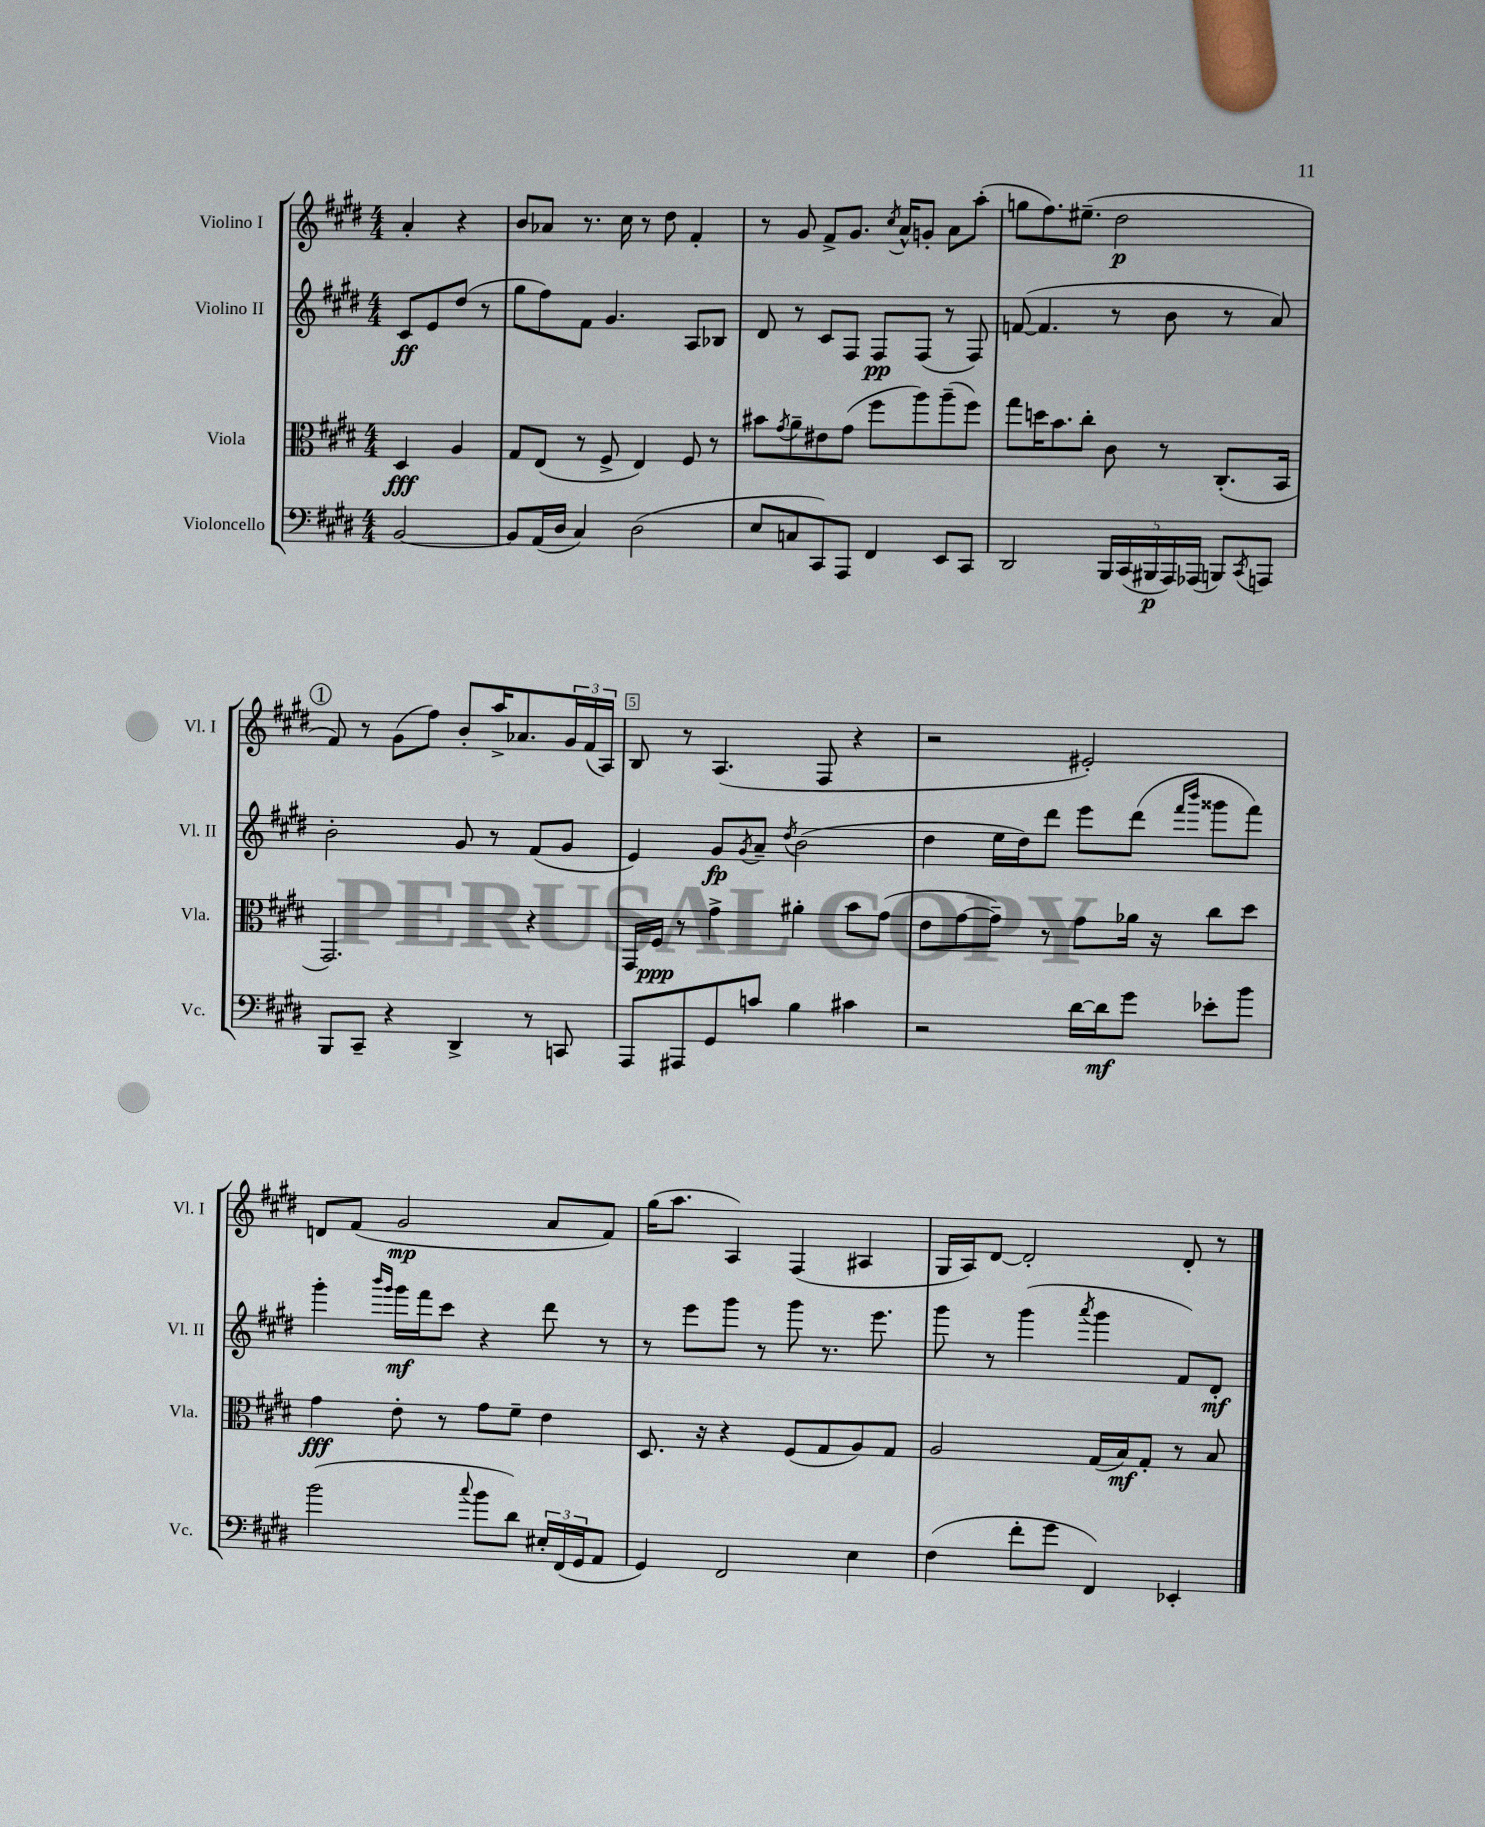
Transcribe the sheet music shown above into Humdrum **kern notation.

**kern	**kern	**kern	**kern
*staff4	*staff3	*staff2	*staff1
*clefF4	*clefC3	*clefG2	*clefG2
*k[f#c#g#d#]	*k[f#c#g#d#]	*k[f#c#g#d#]	*k[f#c#g#d#]
*M4/4	*M4/4	*M4/4	*M4/4
[2BB	4D#	8c#	4a'
.	.	8e	.
.	4A	(8dd#	4r
.	.	8r	.
=	=	=	=
8BB]	8G#	8gg#	8b
(16AA	(8E	8ff#)	8a-
16D#	.	.	.
4C#)	8r	8f#	8.r
.	8F#^	4.g#	.
.	.	.	16cc#
(2D#	4E)	.	8r
.	.	.	8dd#
.	8F#	8A	4f#'
.	8r	8B-	.
=	=	=	=
8E	8b#	8d#	8r
.	8qg#	.	.
8C	8a~	8r	8g#
8CC#)	8e#	8c#	8f#^
8AAA	(8g#	8F#	8.g#
4FF#	8ff#	8F#	.
.	.	.	8qcc#
.	.	.	16a^^
.	8aa)	(8F#	8g'
8EE	(8aa~	8r	8a
8CC#	8ff#)	8F#)	(8aa'
=	=	=	=
2DD#	8gg#	([8f	8gg
.	16dd	4.f]	8.ff#)
.	8.b	.	.
.	.	.	(8.ee#~
.	8cc#'	.	.
20BBB	8c#	8r	2dd#
(20CC#	.	.	.
20BBB#	.	.	.
.	8r	8b	.
20AAA)	.	.	.
(20AAA-	.	.	.
8BBB)	(8.C#'	8r	.
8qCC#	.	.	.
8AAA	.	8a)	.
.	16BB	.	.
=	=	=	=
8BBB	2.GG#)	2b'	8f#)
8CC#~	.	.	8r
4r	.	.	(8g#
.	.	.	8ff#)
4DD#^	.	8g#	8b'
.	.	8r	16aa^
.	.	.	8.a-
8r	4r	(8f#	.
8CC	.	8g#	24g#
.	.	.	(24f#
.	.	.	24A)
=	=	=	=
8AAA	16GG#	4e)	8B
.	16F#	.	.
8AAA#	8r	.	8r
8GG#	4g#^	8g#	(4.A
.	.	8qg#	.
8c	.	8a~	.
.	.	8qdd#	.
4B	4a#'	(2b	.
.	.	.	8F#
4c#	8b	.	4r
.	(8g#	.	.
=	=	=	=
2r	8e	4dd#	2r
.	[8g#	.	.
.	8g#~])	16ee	.
.	.	16dd#)	.
.	8r	8ddd#	.
[16d#	8g#	8eee	2e#')
16d#]	.	.	.
8g#	16a-	(8ddd#	.
.	16r	.	.
.	.	16qqfff#	.
.	.	16qqbbb	.
8e-'	8cc#	8ggg##	.
8b	8dd#	8fff#)	.
=	=	=	=
(2b	4g#	4ggg#'	8d
.	.	.	(8f#
.	.	16qqbbb	.
.	.	16qqggg#	.
.	8e'	16ggg#	2g#
.	.	16fff#	.
.	8r	8ccc#	.
8qqcc#	.	.	.
8b	8g#	4r	.
8d#)	8f#~	.	.
24E#'	4e	8ddd#	8a
(24FF#	.	.	.
24GG#	.	.	.
8AA	.	8r	8f#)
=	=	=	=
4GG#)	8.D#	8r	(16gg#
.	.	.	8.aa
.	.	8eee	.
.	16r	.	.
2FF#	4r	8ggg#	4A)
.	.	8r	.
.	(8F#	8ggg#	(4F#
.	8G#	8.r	.
4E	8A)	.	4A#
.	.	8.eee	.
.	8G#	.	.
=	=	=	=
(4F#	2A	8ggg#	16G#
.	.	.	16A)
.	.	8r	[8d#
8f#'	.	(4ggg#	2d#']
8g#	.	.	.
.	.	8qaaa	.
4FF#)	(16G#	4ggg#	.
.	16B)	.	.
.	8G#'	.	.
4EE-'	8r	8f#)	8d#'
.	8B	8d#'	8r
==	==	==	==
*-	*-	*-	*-
